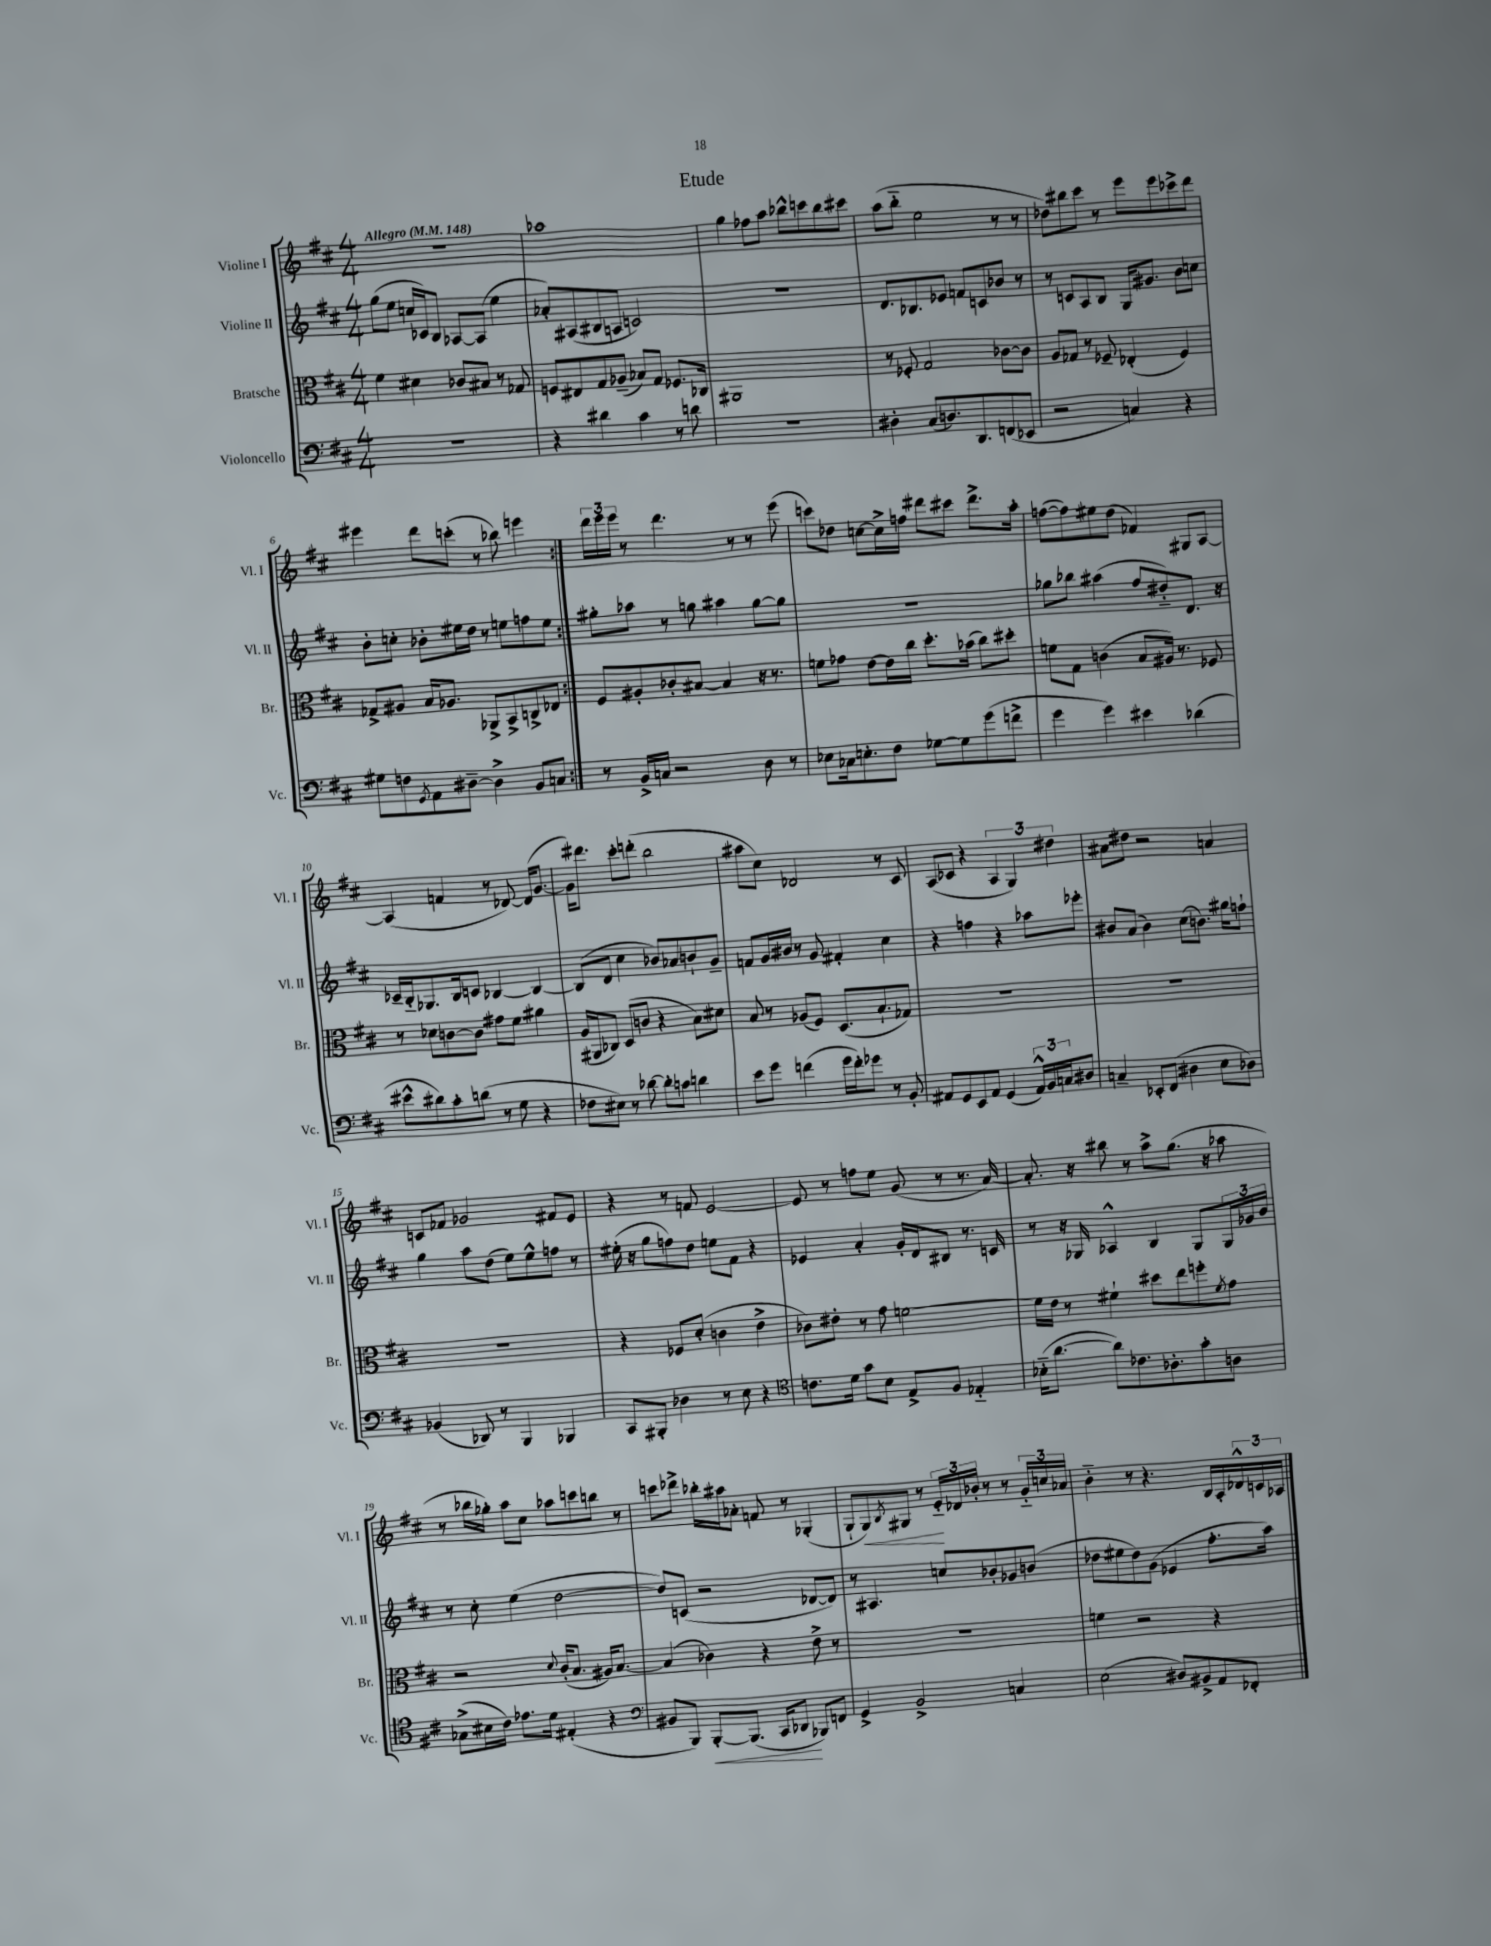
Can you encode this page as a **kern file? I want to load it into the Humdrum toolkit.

**kern	**kern	**kern	**kern
*staff4	*staff3	*staff2	*staff1
*clefF4	*clefC3	*clefG2	*clefG2
*k[f#c#]	*k[f#c#]	*k[f#c#]	*k[f#c#]
*M4/4	*M4/4	*M4/4	*M4/4
*MM148	*MM148	*MM148	*MM148
1r	4f#	(8gg	1r
.	.	8ee	.
.	4d#	16cc	.
.	.	16c-)	.
.	.	8B	.
.	8c-	[8A-	.
.	8B#	(8A-]	.
.	8r	4ee	.
.	8G-	.	.
=	=	=	=
4r	8F	8a-')	1aa-
.	8E#	(8A#	.
4d#	8G	8B#	.
.	(8A-~	8A	.
4c#	8B-)	2c)	.
.	8G	.	.
8r	8.F-	.	.
8d	.	.	.
.	16C-	.	.
=	=	=	=
1r	1AA#	1r	4gg
.	.	.	8ff-
.	.	.	8aa
.	.	.	8bb-^^
.	.	.	8ccc
.	.	.	8bb-
.	.	.	8ccc#
=	=	=	=
4D#'	8r	8.d	(8aa
.	8F-'	.	8bb'~
.	.	8.B-	.
(8C#	2G	.	2ee
8.D)	.	8e-	.
.	.	8f	.
8.DD	.	.	.
.	.	8c	.
(8FF	[8c-	8b-	8r
8EE-	8c-]	8r	8r
=	=	=	=
2r	8A	8r	8dd-)
.	8G-	8c	8bb#
.	8r	8A	8ccc#
.	8F-~	8B	8r
4C)	(4E-'	16G	8eee
.	.	8.g#	.
.	.	.	8eee
4r	4F-)	8b	8ccc-^
.	.	8cc	8ddd
=	=	=	=
8G#	8G-^	8b'	4eee#
8F	8A#	8cc'	.
8qGG	.	.	.
8AA	16B	8b-'	8ddd
.	8.A-	.	.
[8D#~	.	16ee#	(8ccc'
.	.	16dd	.
4D#^]	8AA-^	8r	8r
.	8BB^	8ee	8bb-)
8BB	8C^	8ff	4eee
8C	8E-	8ee	.
=:|!	=:|!	=:|!	=:|!
8r	8F#	8gg#'	24ddd
.	.	.	24eee
.	.	.	24eee
16BB^	8A#'	8aa-	8r
16C	.	.	.
2r	8c-'	8r	4.ddd
.	[8B#	8gg	.
.	4B#]	4aa#	.
.	.	.	8r
8D	16r	[8gg	8r
.	8.r	.	.
8r	.	8gg]	(8eee
=	=	=	=
8E-	8f	1r	8ccc)
16C-	8g-	.	8dd-
8.E'	.	.	.
.	[8e	.	[8cc
8F#	16e]	.	16cc^]
.	16cc#	.	16ff
[8G-	8.dd'	.	8ddd#
8G-]	.	.	8ccc#
.	(16b-	.	.
(8g	8cc#)	.	8.ddd#^
8f^	8dd#'	.	.
.	.	.	16aa'
=	=	=	=
4g	8f	8gg-	([8ff
.	8G	8bb-	8ff])
4g)	(4c	(4aa#	8ee#
.	.	.	(8dd
4e#	8B	8ff#	4f-)
.	16A#)	8dd#'~)	.
.	8.r	.	.
(4d-	.	8.d	8G#
.	8F-	.	[8A
.	.	16r	.
=	=	=	=
8e#^^	8r	16c-~	(4A]
.	.	16B'~	.
8d#)	8d-	8.G-	.
8c#'	[8c	.	4f
.	.	16B	.
(8d	8c]	8c	.
8r	8g#	[4B-	8r
8G	8f#	.	[8d-)
4r	4a#	4B-_	(16d-]
.	.	.	[8.g
=	=	=	=
8F-	(16A	(8B-]	16g])
.	16AA#	.	8.ddd#
8E#)	8C-)	8d	.
8r	(8D	4cc#	8ccc#'
[8d-	8c	.	(8ddd'
8d-']	4r	8b-)	2bb
8c	.	8a-	.
4d	8B)	8b`	.
.	8d#	8g~	.
=	=	=	=
8e	8B	8f	8aa#
8g	8r	16g	8cc#)
.	.	16b#	.
(4f	(8A-	8r	2d-
.	8F#)	8g	.
16g	(8.D	4f#'	.
16f')	.	.	.
8g-	.	.	.
.	8.B`	.	.
8r	.	4cc#	8r
8BB'	8G-)	.	8c#
=	=	=	=
8AA#	1r	4r	(8A
8GG	.	.	8c-
8EE	.	4ff	4r
8AA#	.	.	.
(4GG	.	4r	6A
.	.	.	6G)
24AA#^^)	.	8aa-	.
24BB	.	.	.
24C	.	.	6dd#
8D#	.	8eee-'	.
=	=	=	=
4C~	1r	8b#	8a#
.	.	(8a	8dd#
8EE-'	.	4b#)	2r
(8FF#	.	.	.
4D#	.	(8cc#	.
.	.	8.b)	.
8E	.	.	4a
.	.	16gg#	.
8D-)	.	8ff`	.
=	=	=	=
(4BB-	1r	4gg	8c
.	.	.	8f-
8DD-)	.	8aa	2g-
8r	.	(8dd	.
4BBB	.	8ee)	.
.	.	8ee^^	.
4BBB-	.	8ff	8f#
.	.	8r	8e
=	=	=	=
8CC#	4r	(16ee#'	4r
.	.	16r	.
8BBB#'	.	8gg	.
4D-	8F-	8ff)	8r
.	(8d'	8dd	8f
8r	4c	8ee	[2e
8E	.	8f#	.
4r	4e^	4r	.
=	=	=	=
*clefC4	*	*	*
8.c	8c-)	4e-	8e]
.	8e#'	.	8r
16d	.	.	.
8g	8r	4a'	8ff
8B	8g	.	8ee
8E^	[2f	16g'	(8g
.	.	16d	.
8F#	.	8B#	8r
4E-'~	.	8.r	8.r
.	.	16c	[16a)
=	=	=	=
(16B-'~	16f]	8r	8.a']
[8.a	16e	.	.
.	8r	16r	.
.	.	16G-	16r
8a])	4f#`	4A-^^	8bb#
8.c-	.	.	8r
.	8dd#	4B	8aa^
8.A-'	.	.	.
.	8ee	.	(8.gg
8g'	8ff'	8G-	.
.	.	.	16r
.	8qf#	.	.
8A	8g	24G-	8aa-
.	.	24g-	.
.	.	24b	.
=	=	=	=
(8G-^	2r	8r	8r
16B#	.	8cc#'	16bb-
16c#)	.	.	16gg-')
8.e-	.	(4ee	8aa
.	.	.	8cc#
16d	.	.	.
.	8qqd	.	.
(4E#'	(16c#'	[2dd	8aa-
.	8.B	.	.
.	.	.	8ccc
4r	16A#)	.	8bb
.	[8.B	.	.
.	.	.	8r
=	=	=	=
*clefF4	*	*	*
8BB#	(4B]	8dd])	8ccc
8BBB)	.	(8c	8ddd-^
[8BBB'	4c-)	2r	16bb-'
.	.	.	16aa#
(8.BBB]	.	.	8a-'
.	4r	.	8f
16CC#	.	.	.
8DD-	.	.	8r
8BBB-)	8e^	[8d-	(4G-'
8FF	8r	8d-])	.
=	=	=	=
4GG^	1r	8r	8G`
.	.	4.A#	8G)
.	.	.	8qB
2BB^	.	.	8G#
.	.	.	8r
.	.	8cc	24e'~
.	.	.	24d-
.	.	.	24b-'
.	.	8b-'	8r
4C	.	8g-	8r
.	.	(8b	24g'~
.	.	.	24cc
.	.	.	24a-
=	=	=	=
(2E	4f	8dd-	4b'~
.	.	8ee#	.
.	2r	8dd-)	8r
.	.	(8g	4.r
8D#)	.	4e-	.
8BB#^	.	.	.
8AA	4r	8.ff#'	16B
.	.	.	16A'
8FF-'	.	.	24d-^^
.	.	.	24c
.	.	16aa)	.
.	.	.	24A-
==	==	==	==
*-	*-	*-	*-
